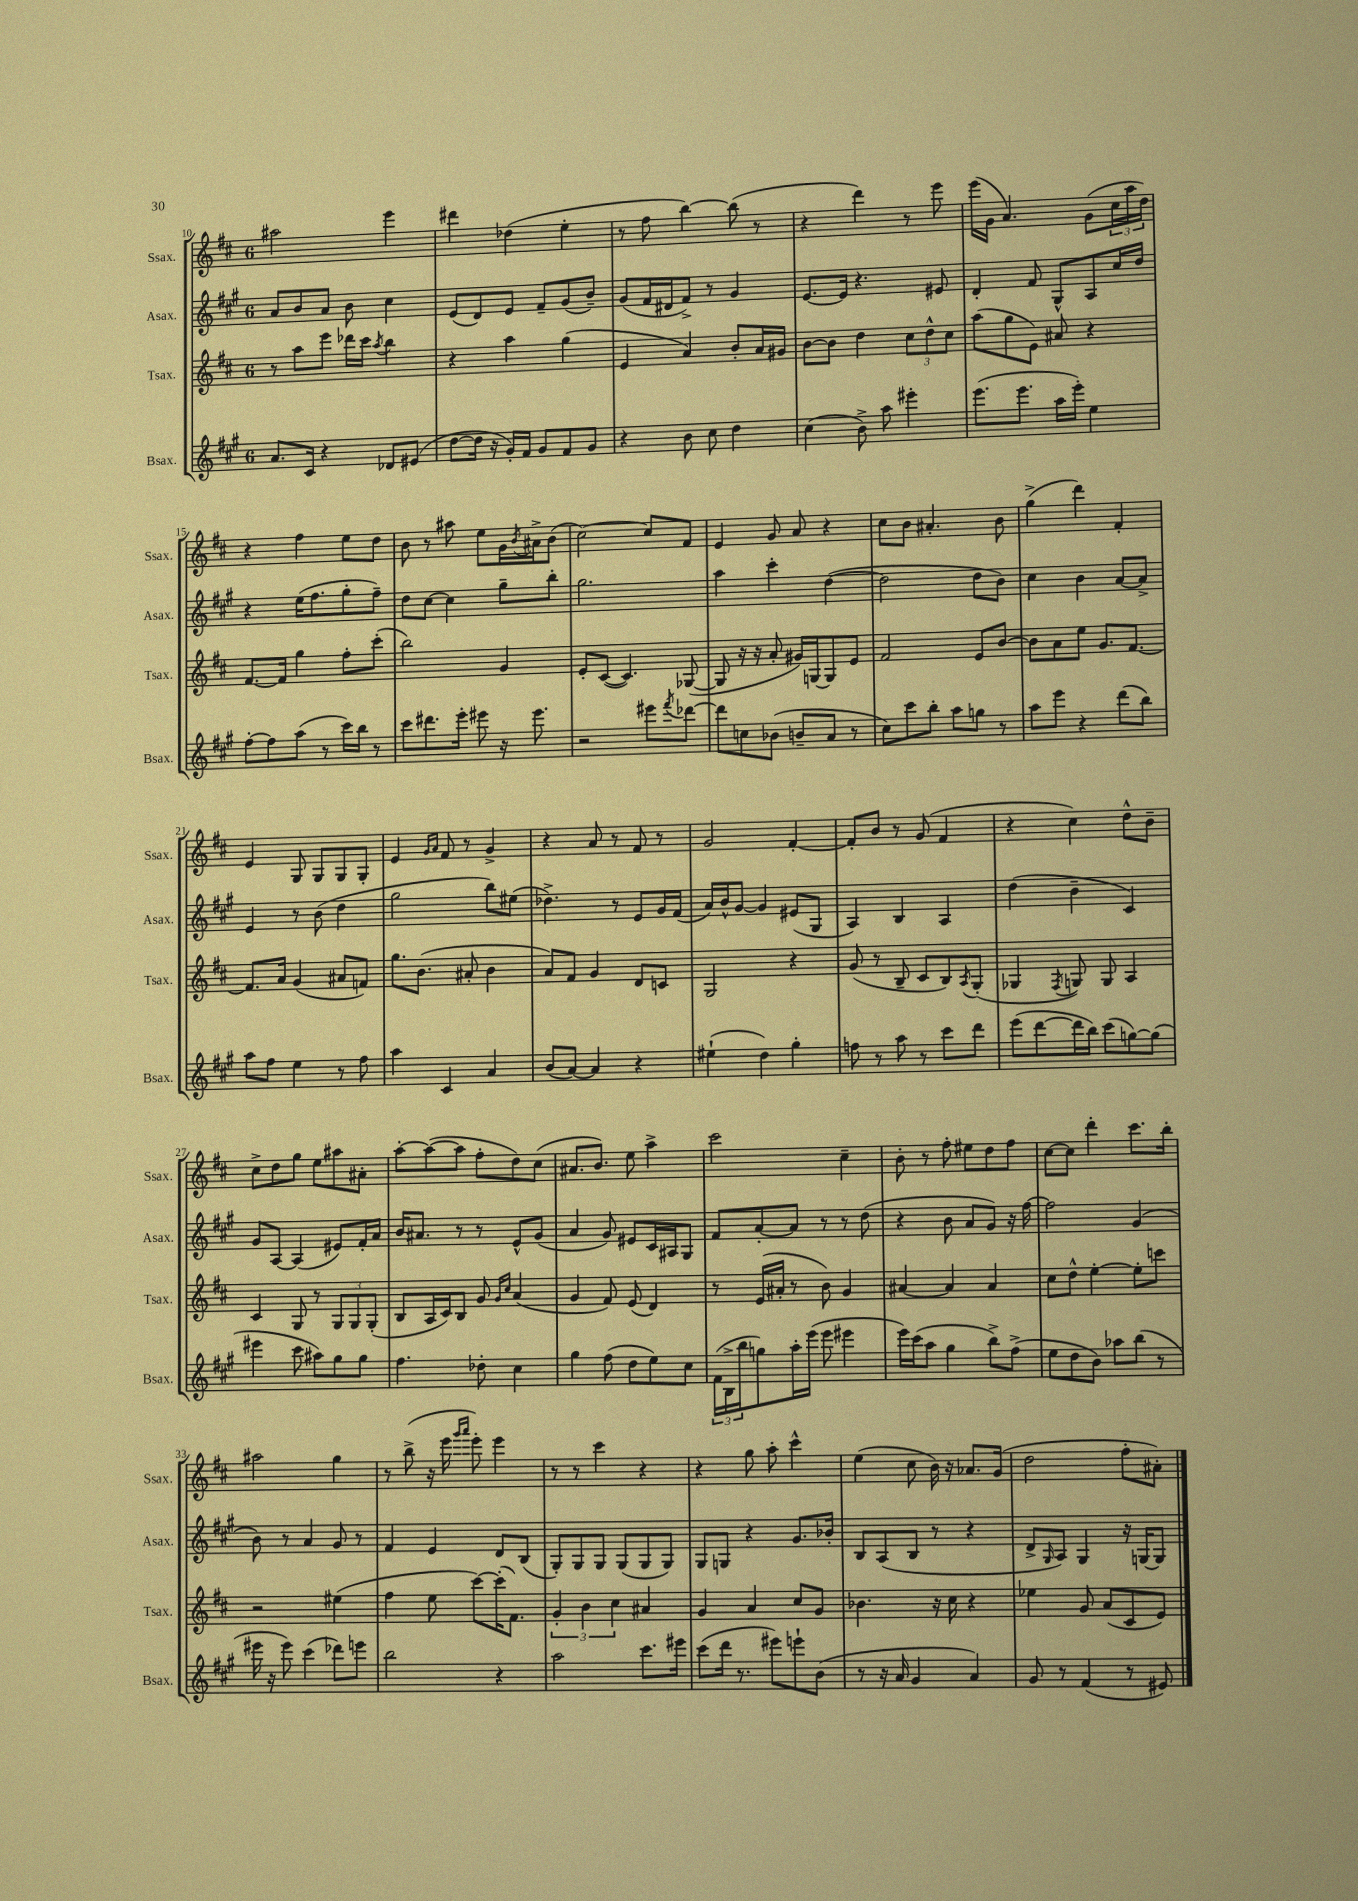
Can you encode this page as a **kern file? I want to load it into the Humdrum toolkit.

**kern	**kern	**kern	**kern
*staff4	*staff3	*staff2	*staff1
*clefG2	*clefG2	*clefG2	*clefG2
*k[f#c#g#]	*k[f#c#]	*k[f#c#g#]	*k[f#c#]
*M6/8	*M6/8	*M6/8	*M6/8
8.a	8r	8a	2aa#
.	8aa	8b	.
16c#	.	.	.
4r	8eee	8a	.
.	16ddd-	8b	.
.	16ccc#	.	.
.	8qaa	.	.
8d-	4bb	4cc#	4eee
(8e#	.	.	.
=	=	=	=
[8dd	4r	(8e	4ddd#
16dd]	.	8d)	.
16r	.	.	.
16g#')	4aa	8e	(4dd-
16f#	.	.	.
8g#	.	8f#~	.
8f#	(4gg	(8g#	4ee'
8g#	.	8b~)	.
=	=	=	=
4r	4e	(8g#	8r
.	.	16f#	8ff#
.	.	16d#	.
8b	4a)	8f#^)	[4bb)
8cc#	.	8r	.
4dd	8b'	4g#	(8bb]
.	16a	.	8r
.	16g#	.	.
=	=	=	=
(4cc#	[8b	[8.e	4r
.	8b]	.	.
.	.	16e]	.
8b^)	4dd	4.r	4ddd)
8aa	.	.	.
4eee#'	12cc#	.	8r
.	12dd^^	.	.
.	.	8e#	8eee
.	12cc#	.	.
=	=	=	=
(8.eee	(8aa	4d'	(16eee
.	.	.	16g
.	8gg	.	4.a)
8.eee	.	.	.
.	8e)	8f#	.
16aa	8a#	8G#^^	.
16eee')	.	.	.
4ee	4r	8A	(8g
.	.	16cc#	24cc#
.	.	.	24aa
.	.	16dd	.
.	.	.	24dd)
=	=	=	=
[8ff#'	[8.f#	4r	4r
8ff#]	.	.	.
.	16f#]	.	.
(8aa	4gg	(16ee	4ff#
.	.	8.ff#	.
8r	.	.	.
16ccc#)	8ff#'	8gg#'	8ee
16bb	.	.	.
8r	(8ccc#'	8ff#~)	8dd
=	=	=	=
8ccc#	2bb)	8dd	8b
8.ddd#	.	[8cc#	8r
.	.	4cc#]	8aa#
16eee'	.	.	.
8eee#	.	.	8ee
16r	4g	8gg#~	16g
.	.	.	8qb
8.eee#	.	.	16a#^
.	.	8bb'	(8b
=	=	=	=
2r	8e'	2.gg#	[2cc#)
.	([8c#	.	.
.	4.c#])	.	.
8eee#	.	.	8cc#]
8qfff#	.	.	.
[8ddd-	([8G-	.	8f#
=	=	=	=
8ddd-]	8G-]	4aa	4e
8cc	16r	.	.
.	16r	.	.
(8b-	8a'	4ccc#'	8g
8b~	16g#)	.	8a
.	[16G	.	.
8a	8G]	([4dd	4r
8r	8e	.	.
=	=	=	=
8cc#)	2f#	2dd]	8cc#
8ccc#	.	.	8b
8bb'	.	.	4.a#'
8aa	.	.	.
8gg	8e	8dd	.
8r	[8b	8b)	8b
=	=	=	=
8aa	8b]	4cc#	(4gg^
8eee	8a	.	.
4r	8ee	4b	4ddd)
.	8.g	.	.
(8ddd	.	[8a	4f#'
.	[8.f#	.	.
8bb)	.	8a^]	.
=	=	=	=
8aa	8.f#]	4e	4e
8ff#	.	.	.
.	16a	.	.
4ee	(4g	8r	8G
.	.	(8b	8G
8r	8a#	4dd	8G
8ff#	8f)	.	8G'
=	=	=	=
4aa	8.gg	2gg#	4e
.	(8.b	.	.
.	.	.	16qqg
.	.	.	16qqa
4c#	.	.	8f#
.	8a#'	.	8r
4a	4b	8bb)	4g^
.	.	(8ee#	.
=	=	=	=
(8b	8a)	4.dd-^)	4r
[8a)	8f#	.	.
4a]	4g	.	8a
.	.	8r	8r
4r	8d	8e	8f#
.	8c	16g#	8r
.	.	(16f#	.
=	=	=	=
(4ee#`	2G	16a)	2g
.	.	16b^^	.
.	.	[8g#	.
4dd)	.	4g#]	.
4gg#'	4r	(8e#	[4f#'
.	.	8G#	.
=	=	=	=
8ff	(8g	4A)	8f#']
8r	8r	.	8b
8aa	8B~	4B	8r
8r	8c#	.	(8g
8ccc#	8B)	4A	4f#
.	8qA	.	.
8ddd	(8G'	.	.
=	=	=	=
(8eee	4G-	(4dd	4r
[8ddd	.	.	.
.	8qF#	.	.
16ddd]	8G)	4b~	4cc#)
16bb)	.	.	.
(8ccc#	8G	.	.
[8gg)	4A	4c#)	8dd^^
(8gg]	.	.	8b~
=	=	=	=
4eee#	4c#	8g#	8cc#^
.	.	[8A	8dd
8ccc#	8G	(4A]	8gg
8aa#)	8r	.	8ee
8gg#	12G	8e#)	8aa#
.	12G	.	.
8gg#	.	16f#'	8a#'
.	(12G'	.	.
.	.	16a	.
=	=	=	=
4.ff#	8B	16b	[8aa'
.	.	8.a#	.
.	16A	.	(8aa_
.	16c#)	.	.
.	8B	8r	8aa]
8dd-'	8g	8r	8ff#'
.	16qqg	.	.
.	16qqcc#	.	.
4cc#	(4a	8e^^	8dd)
.	.	(8g#	(8cc#
=	=	=	=
4gg#	4g	4a	8.a#
.	.	.	8.b)
(8ff#	8f#)	8g#)	.
8dd	(8e	8e#	8ee
8ee)	4d)	16c#	4aa^
.	.	16A#	.
8cc#	.	8G#	.
=	=	=	=
(24f#	8r	8f#	2ccc#
24B^	.	.	.
24bb	.	.	.
8gg)	(16e	[8a'	.
.	16a#'	.	.
16aa'	8r	8a]	.
(16eee	.	.	.
8eee	8b)	8r	.
4eee#	4g	8r	4cc#~
.	.	(8dd	.
=	=	=	=
16eee)	[4a#	4r	8b'
(16ccc#	.	.	.
8aa	.	.	8r
4gg#	4a#]	8b	8ff#'
.	.	8a	8ee#
8bb^)	4a#	8g#)	8dd
(8ff#^	.	16r	8ff#
.	.	[16ff#	.
=	=	=	=
8ee	8cc#	2ff#]	[8cc#
8dd	8dd^^	.	8cc#]
8b)	[4ee'	.	4ddd'
8aa-	.	.	.
(8bb	8ee']	(4g#	8.ccc#
8r	8ccc	.	.
.	.	.	16bb'
=	=	=	=
16eee#	2r	8b)	2aa#
16r	.	.	.
8eee#)	.	8r	.
(4ccc#	.	4a	.
8ddd-)	(4ee#	8g#	4gg
8eee	.	8r	.
=	=	=	=
2bb	4ff#	4f#	8r
.	.	.	(8bb^
.	8ee	4e	16r
.	.	.	16eee
.	.	.	16qqggg
.	.	.	16qqaaa
.	[8ccc#)	.	8eee')
4r	(16ccc#']	8d	4eee
.	8.f#)	.	.
.	.	(8B	.
=	=	=	=
2aa	6g'	8G#')	8r
.	.	8G#	8r
.	6b	.	.
.	.	8G#	4ccc#
.	6cc#	.	.
.	.	(8G#	.
8.ccc#	4a#	8G#	4r
.	.	8G#)	.
16eee#	.	.	.
=	=	=	=
(8ccc#	4g	8G#	4r
16ddd	.	8G	.
8.r	.	.	.
.	4a	4r	8gg
8eee#)	.	.	8aa'
8eee`	8cc#	8.g#	4ccc#^^
(8b	8g	.	.
.	.	16b-'	.
=	=	=	=
8r	4.b-	8B	(4ee
16r	.	(8A	.
16a	.	.	.
4g#	.	8B	8cc#
.	16r	8r	16b)
.	16cc#	.	16r
4a)	4r	4r	8.a-
.	.	.	(16g
=	=	=	=
8g#	4ee-	8d^	2dd
.	.	16qqG#	.
8r	.	8A)	.
(4f#	8g	4G#	.
.	(8a	.	.
8r	8c#	16r	8ff#'
.	.	[16G	.
8e#)	8e)	8G]	8a#')
==	==	==	==
*-	*-	*-	*-
